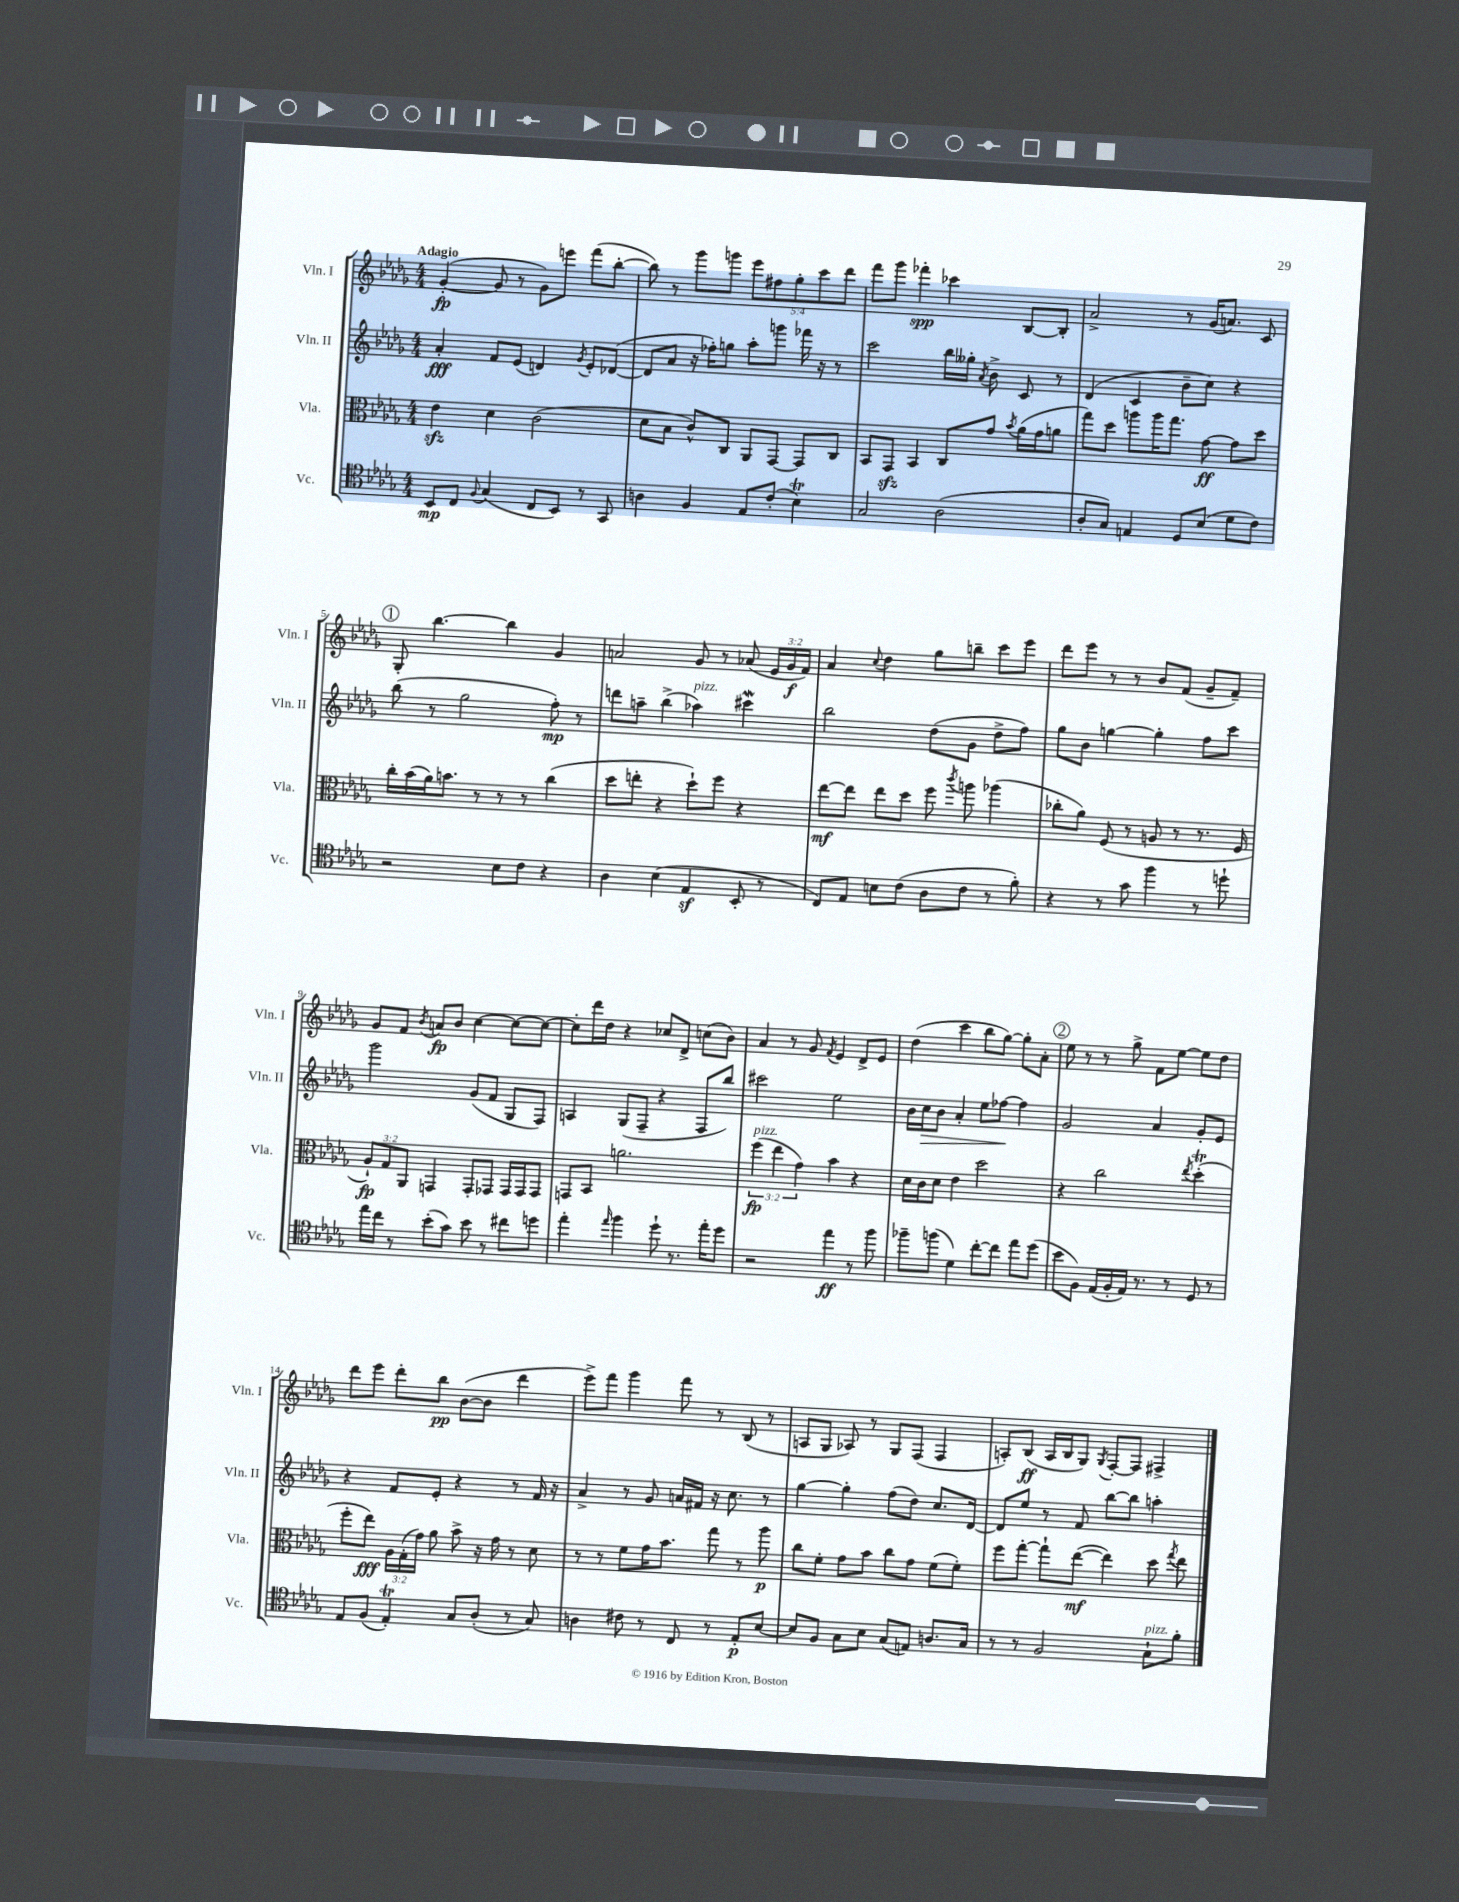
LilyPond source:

<<
\new StaffGroup <<
\new Staff = "s0" \with { instrumentName = "Vln. I" shortInstrumentName = "Vln. I" } {
    \clef treble \key des \major \numericTimeSignature \time 4/4 \override Staff.TupletNumber.text = #tuplet-number::calc-fraction-text \tempo "Adagio"
    \autoBeamOff ges'4~-.\fp( ges'8 r8 ges'8[) e'''8] f'''8[( bes''8]~-. |
    bes''8) r8 ges'''8[ g'''8] \tuplet 5/4 { ees'''8[ fis''8 ges''8-. c'''8 des'''8] } |
    f'''8[ ges'''8] fes'''4-.\spp ces'''4 bes8[~ bes8]-. |
    aes'2-> r8 ges'16[( a'8.]) c'8 |
    \mark \markup { \circle "1" } ges8-. bes''4.~ bes''4 ges'4 |
    a'2 ges'8 r8 aes'8( \tuplet 3/2 { ees'16[ ges'16\f f'16]) } |
    aes'4 \appoggiatura { c''8 } des''4 ges''8[ b''8]-- c'''8[ ees'''8] |
    des'''8[ ees'''8] r8 r8 bes'8[ f'8]( ges'8[-- f'8]--) |
    ges'8[ f'8] \acciaccatura { bes'8 } a'8[\fp bes'8] c''4~ c''8[~ c''8]~ |
    c''8[-. des'''16 des''16] r4 ces''8[ des'8]-> c''8[( bes'8]) |
    aes'4 r8 ges'8 \acciaccatura { f'8 } ees'4 des'8[-> ees'8] |
    des''4( c'''4 bes''8[ ges''8]~) ges''8[-. aes'8]-. |
    \mark \markup { \circle "2" } ees''8 r8 r8 ges''8-> f'8[ ees''8]~ ees''8[ des''8] |
    des'''8[ ees'''8] des'''8[-. bes''8]\pp bes'8[~( bes'8] des'''4 |
    ees'''8[->) f'''8] ges'''4 f'''8 r8 bes8( r8 |
    a8[ ges8] aes8) r8 ges8[ f8]( f4 |
    a8[-.) bes8]\ff( a16[ bes16 ges8]) \acciaccatura { ges8 } f8[~-. f8] fis4-> \bar "|." |
}
\new Staff = "s1" \with { instrumentName = "Vln. II" shortInstrumentName = "Vln. II" } {
    \clef treble \key des \major \numericTimeSignature \time 4/4
    \autoBeamOff aes'4-.\fff f'8[ ees'8]( d'4) \acciaccatura { ges'8 } ees'8[-. des'8]~( |
    des'8[ aes'8] r16 fes''16[-.) g''8] aes''8[-. g'''8] fes'''16 r16 r8 |
    c'''2 bes''16[ geses''16]-. \acciaccatura { aes'8 } bes'8-> c'8 r8 |
    des'4( c'4 bes'8[-- c''8]) r4 |
    \mark \markup { \circle "1" } bes''8( r8 ges''2 f''8-.\mp) r8 |
    d'''8[ a''8]-- bes''4->( aes''4^\markup { \italic "pizz." }) cis'''4\mordent |
    bes''2 des''8[( ges'8] des''8[-> f''8]) |
    ges''8[ bes'8] g''4~ g''4-. f''8[ c'''8] |
    ges'''2 ges'8[( f'8] ges8[ f8]) |
    a4 ges8[( f8]-- r4 f8[ bes''8]) |
    cis'''2 ees''2 |
    bes'16[ c''16\> bes'8] aes'4-. ees''8[ fes''8]~\! fes''4 |
    \mark \markup { \circle "2" } ges'2 aes'4 ges'8[-. ees'8] |
    r4 f'8[ ees'8]-. r4 r8 f'16 r16 |
    aes'4-> r8 ges'8 a'16[ fis'16] r16 c''8. r8 |
    ges''4~ ges''4-. f''8[( des''8]) c''8.[ des'16]~ |
    des'8[ ees''8] r8 f'8 bes''8[~ bes''8] a''4-. \bar "|." |
}
\new Staff = "s2" \with { instrumentName = "Vla." shortInstrumentName = "Vla." } {
    \clef alto \key des \major \numericTimeSignature \time 4/4 \override Staff.TupletNumber.text = #tuplet-number::calc-fraction-text
    \autoBeamOff ees'4\sfz des'4 c'2( |
    des'8[ bes8] c'8[-^) c8] aes,8[ ges,8]~ ges,8[ c8] |
    bes,8[ ges,8]\sfz bes,4 c8[ ges'8] \acciaccatura { bes'8 } aes'16[( ges'16 a'8] |
    ges''8[) des''8] a''8[ a''16 ges''8.] ges'8~\ff ges'8[ des''8] |
    \mark \markup { \circle "1" } c''16[-. bes'16( aes'16) b'8.] r8 r8 r8 c''4( |
    des''8[ e''8]-. r4 des''8[-!) f''8] r4 |
    ees''8[~\mf ees''8] ees''8[ des''8] f''8 \acciaccatura { c'''8 } a''8 aes''4( |
    ces''8[-. aes'8]) f8( r8 a8 r8 r8. f16 |
    \tuplet 3/2 { aes8[-!\fp) ges8 aes,8] } g,4 g,8[-. ges,8] ges,16[ ges,16 ges,8] |
    g,8[ bes,8] a'2. |
    \tuplet 3/2 { f''4\fp^\markup { \italic "pizz." }( ees''4 ges'4) } bes'4 r4 |
    des'16[ c'16 des'8] ees'4 des''2 |
    \mark \markup { \circle "2" } r4 c''2 \acciaccatura { ees''8 } des''4-.\trill( |
    f''8[-. ees''8]\fff) \tuplet 3/2 { aes16[ ges16-.( ges'16]) } aes'8 bes'8-> r16 ges'16 r8 des'8 |
    r8 r8 f'8[ ges'16 bes'8.] ges''8 r8 aes''8\p |
    c''8[ f'8]-. ges'8[ bes'8] c''8[ ges'8] f'8[( f'8]-.) |
    f''8[ ges''8]~-. ges''8[-! ees''8]~\mf( ees''4) des''8 \acciaccatura { ges''8 } ees''8 \bar "|." |
}
\new Staff = "s3" \with { instrumentName = "Vc." shortInstrumentName = "Vc." } {
    \clef tenor \key des \major \numericTimeSignature \time 4/4
    \autoBeamOff bes,8[\mp c8] \appoggiatura { f8 } ges4( c8[ bes,8]) r8 ges,8 |
    a4 f4 ees8[ c'8]-.( bes4\trill) |
    ges2 aes2( |
    aes8[-. ges8]) e4 des8[ bes8]( des'8[ c'8]) |
    \mark \markup { \circle "1" } r2 bes8[ c'8] r4 |
    aes4 bes4( ees4\sf bes,8-. r8 |
    c8[) ees8] b8[ c'8]( aes8[ c'8] r8 f'8-.) |
    r4 r8 ges'8 f''4 r8 d''8-! |
    ees''16[ c''16] r8 bes'8[-.( ges'8]) bes'8 r8 cis''8[ d''8] |
    ees''4-. \grace { ees''16 } f''4 des''8-! r8. ees''16[-. des''8] |
    r2 ees''4\ff r8 f''8 |
    fes''8[-- f''8]( des'4) c''8[~-. c''8] ees''8[ des''8]( |
    \mark \markup { \circle "2" } bes'8[ f8]) ees16[( f16-. ees16]) r8. r8 des8 r8 |
    ees8[ f8]( ees4-.\trill) ges8[ aes8]-.( r8 ges8) |
    a4 cis'8 r8 c8 r8 ees8[-.\p bes8]~ |
    bes8[ f8] ges8[ bes8] ges8[( e8]) a8.[ ges16] |
    r8 r8 f2 ges8[-!^\markup { \italic "pizz." } f'8]-. \bar "|." |
}
>>
>>
